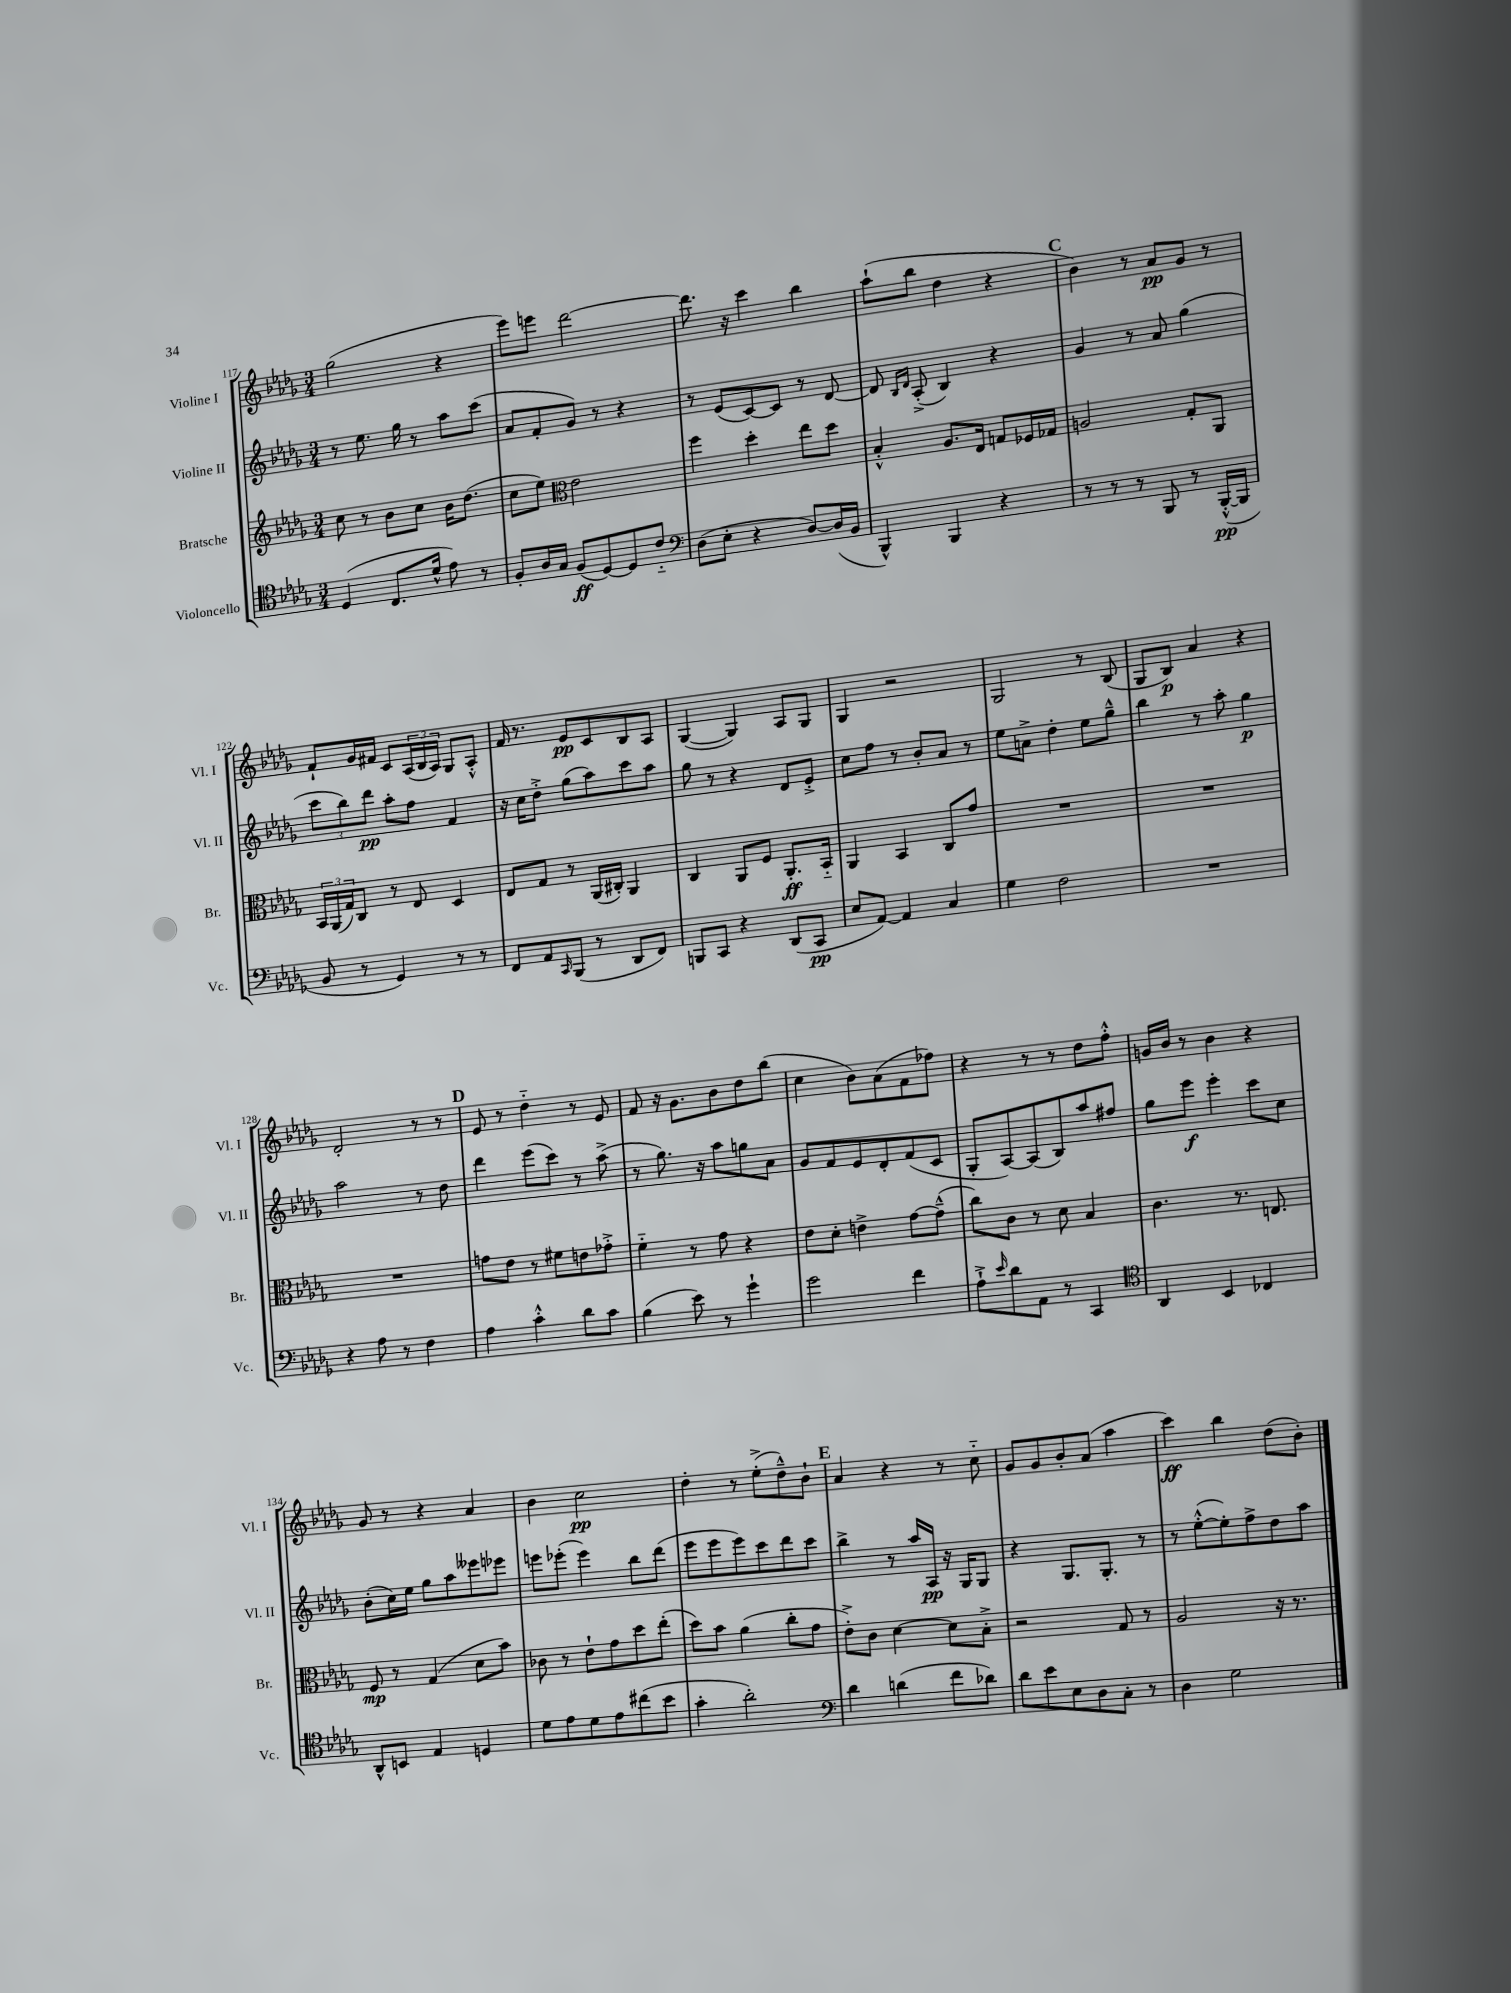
<<
\new StaffGroup <<
\new Staff = "s0" \with { instrumentName = "Violine I" shortInstrumentName = "Vl. I" } {
    \clef treble \key des \major \numericTimeSignature \time 3/4
    ges''2( r4 |
    ees'''8) e'''8 des'''2~ |
    des'''8. r16 c'''4 bes''4 |
    aes''8-!( bes''8 des''4 r4 |
    \mark \markup { \bold "C" } bes'4) r8 aes'8\pp ges'8 r8 |
    f'8-! ges'16 fis'16 c'8 \tuplet 3/2 { aes16( bes16 aes16) } ges8 aes8-.-^ |
    f'16 r8. ees'8\pp c'8 bes8 aes8 |
    ges4~( ges4) aes8 ges8 |
    ges4 r2 |
    ges2 r8 bes8( |
    ges8 bes8\p) aes'4 r4 |
    des'2-. r8 r8 |
    \mark \markup { \bold "D" } ees'8 r8 des''4-_ r8 ees'8 |
    f'8 r16 ges'8. bes'8 des''8 bes''8( |
    c''4 bes'8) aes'8( f'8 fes''8) |
    r4 r8 r8 des''8 f''8-.-^ |
    g'16 bes'16 r8 bes'4 r4 |
    ges'8 r8 r4 aes'4 |
    bes'4 c''2\pp |
    des''4-. r8 ees''8-.->( des''8---^) bes'8-! |
    \mark \markup { \bold "E" } aes'4 r4 r8 c''8-_ |
    ges'8 ges'8 bes'8-. aes'8( aes''4 |
    c'''4\ff) bes''4 des''8( bes'8-.) \bar "|." |
}
\new Staff = "s1" \with { instrumentName = "Violine II" shortInstrumentName = "Vl. II" } {
    \clef treble \key des \major \numericTimeSignature \time 3/4
    r8 ees''8. ges''16 r8 aes''8 c'''8( |
    aes'8 f'8-. ges'8) r8 r4 |
    r8 ees'8( c'8~) c'8 r8 des'8~ |
    des'8 \grace { bes16 des'16 } aes8-.->( bes4) r4 |
    \mark \markup { \bold "C" } ges'4 r8 aes'8 ges''4( |
    \tuplet 3/2 { c'''8 bes''8) des'''8\pp } aes''8-. f''8 f'4 |
    r16 c''16 des''8-.-> ges''8( aes''8) c'''8 aes''8 |
    ges''8 r8 r4 des'8 ees'8-.-> |
    c''8 f''8 r8 bes'8-. aes'8 r8 |
    ees''8 a'8-> des''4-. ees''8 ges''8---^ |
    bes''4 r8 aes''8-. ges''4\p |
    aes''2 r8 des''8 |
    \mark \markup { \bold "D" } des'''4 ees'''8( c'''8) r8 aes''8->( |
    r8 ges''8.) r16 aes''8 g''8 aes'8 |
    ges'8 f'8 ees'8 des'8-. f'8( c'8 |
    ges8-. aes8~) aes8( bes8) aes''8 fis''8 |
    ges''8 ees'''8\f ees'''4-. c'''8 c''8 |
    bes'8-.( c''16) ees''16 ges''8 aes''8 eeses'''8 ees'''8 |
    e'''8 ees'''8-.( ees'''4) bes''8 des'''8( |
    ees'''8 ees'''8 ees'''8) c'''8 des'''8 c'''8 |
    \mark \markup { \bold "E" } bes''4-> r8 aes''16 aes16\pp r16 ges16 ges8 |
    r4 ges8. ges8.-. r8 |
    r8 ees''8~-.-^( ees''8-.) f''8-> des''8 aes''8 \bar "|." |
}
\new Staff = "s2" \with { instrumentName = "Bratsche" shortInstrumentName = "Br." } {
    \clef treble \key des \major \numericTimeSignature \time 3/4
    c''8 r8 bes'8 c''8 bes'16 des''8.( |
    c''8 ees''8) \clef alto ees'2 |
    f''4 des''4-. ees''8 des''8 |
    bes4-.-^ aes8. ees16 g8 fes16 ges16 |
    \mark \markup { \bold "C" } a2 ges8-. aes,8 |
    \tuplet 3/2 { bes,16 aes,16( ges16) } c8 r8 ees8 des4 |
    ees8 ges8 r8 aes,16( cis16-.) aes,4 |
    c4 aes,8 f8 aes,8.-.\ff bes,16-_ |
    aes,4 bes,4 c8 ges'8 |
    R2. |
    R2. |
    R2. |
    \mark \markup { \bold "D" } g'8 ees'8 r8 fis'8 e'8 ges'8-.-> |
    f'4-_ r8 ges'8 r4 |
    ees'8 des'8-. e'4-> ges'8~ ges'8---^( |
    c''8) c'8 r8 des'8 bes4 |
    c'4. r8. e8. |
    f8\mp r8 ges4( des'8 bes'8) |
    ces'8 r8 ees'8-! ges'8 des''8 ees''8-.( |
    des''8) bes'8 aes'4( c''8-. ges'8 |
    \mark \markup { \bold "E" } ees'8-.->) c'8 des'4~ des'8 bes8-.-> |
    r2 ges8 r8 |
    aes2 r16 r8. \bar "|." |
}
\new Staff = "s3" \with { instrumentName = "Violoncello" shortInstrumentName = "Vc." } {
    \clef tenor \key des \major \numericTimeSignature \time 3/4
    des4( c8. des'16-^ ees'8) r8 |
    f8-. aes16 ges16 f8\ff( des8~) des8 c'8-_ |
    \clef bass des8( ees8-. r4 des8~) des16( bes,16 |
    bes,,4-^) bes,,4 r4 |
    \mark \markup { \bold "C" } r8 r8 r8 bes,,8 r8 bes,,16~-.-^\pp( bes,,16 |
    bes,8 r8 ges,4) r8 r8 |
    f,8 aes,8 \grace { c,16 } bes,,8( r8 des,8 f,8) |
    b,,8 c,8 r4 des,8( c,8\pp |
    ees8 aes,8~) aes,4 c4 |
    ges4 f2 |
    R2. |
    r4 aes8 r8 f4 |
    \mark \markup { \bold "D" } aes4 c'4-.-^ des'8 c'8 |
    bes4( ees'8) r8 ges'4-! |
    ges'2 f'4 |
    aes8-!-> \grace { ees'16 } des'8 aes,8 r8 c,4 |
    \clef tenor aes,4 bes,4 ces4 |
    aes,8-^ b,8 ees4 d4 |
    des'8 ees'8 des'8 ees'8 cis''8( bes'8 |
    ges'4-. aes'2-.) |
    \mark \markup { \bold "E" } \clef bass des'4 d'4( f'8 des'8) |
    des'8 ees'8 ees8 des8 c8-. r8 |
    des4 ges2 \bar "|." |
}
>>
>>
\layout { \context { \Score currentBarNumber = #117 } }
